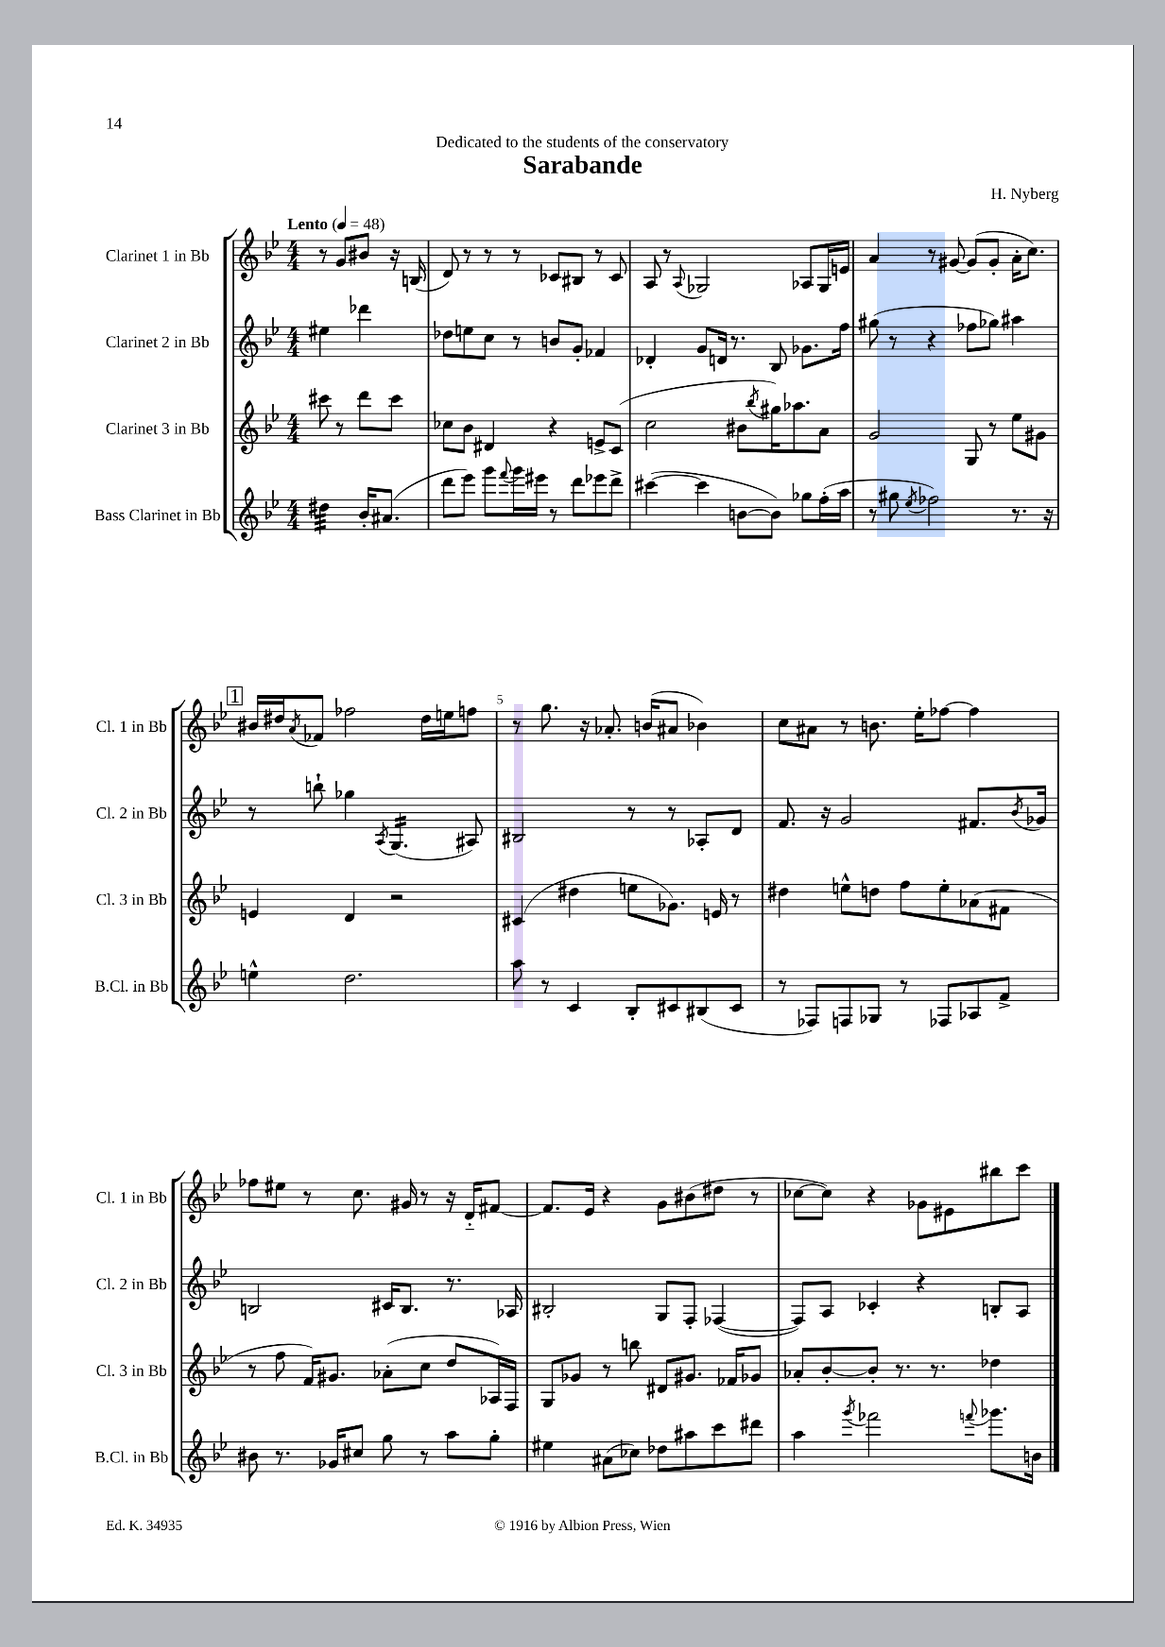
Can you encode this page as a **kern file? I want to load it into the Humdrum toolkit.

**kern	**kern	**kern	**kern
*staff4	*staff3	*staff2	*staff1
*clefG2	*clefG2	*clefG2	*clefG2
*k[b-e-]	*k[b-e-]	*k[b-e-]	*k[b-e-]
*M4/4	*M4/4	*M4/4	*M4/4
*MM48	*MM48	*MM48	*MM48
4dd#	8ccc#	4ee#	8r
.	8r	.	8g
16b-'	8ddd	4ddd-	8b#
(8.a#	.	.	.
.	8ccc#	.	16r
.	.	.	(16B
=	=	=	=
8ddd	8cc-	8dd-	8d)
8eee-)	8b-	8ee	8r
8ggg	4d#	8cc	8r
8qqfff	.	.	.
16ggg	.	8r	8r
16eee#	.	.	.
8r	4r	8b	8c-
8ddd	.	8g'	8B#
8eee-	8e^	4f-	8r
8ddd^	(8c	.	8c-
=	=	=	=
([4ccc#	2cc	4d-'	8A
.	.	.	8r
.	.	.	8qqA
4ccc#]	.	8g	2G-
.	.	16d	.
.	.	8.r	.
[8b	8b#	.	.
.	8qbb-	.	.
8b])	16gg#)	8B-	.
.	8.aa-	.	.
8gg-	.	8.g-	8A-
(16ff'	8a	.	16G-
16aa	.	16ff	16e
=	=	=	=
8r	2g	(8gg#	4a
8gg#	.	8r	.
8qee-	.	.	.
2ff-)	.	4r	8r
.	.	.	[8g#
.	8G	8ff-	(8g#]
.	8r	8gg-)	8g#'
8.r	8ee-	4aa#	16a'
.	.	.	8.cc)
.	8g#	.	.
16r	.	.	.
=	=	=	=
4ee^^	4e	8r	16b#
.	.	.	16dd#
.	.	.	8qa
.	.	8bb`	8f-
2.dd	4d	4gg-	2ff-
.	.	8qA	.
.	2r	(4.G	.
.	.	.	16dd#
.	.	.	16ee
.	.	8A#)	8ff
=	=	=	=
8aa	(4c#	2B#	8r
8r	.	.	8.gg
4c	4dd#	.	.
.	.	.	16r
.	.	.	8.a-'
8B-'	8ee	8r	.
.	.	.	(16b
8c#	8.g-)	8r	8a#
(8B#	.	8A-'	4b-)
.	16e	.	.
8c#	8r	8d	.
=	=	=	=
8r	4dd#	8.f	8cc
8F-)	.	.	8a#
.	.	16r	.
8F	8ee^^	2g	8r
8G-	8dd	.	8.b
8r	8ff	.	.
.	.	.	16ee-'
8F-	8ee'	.	[8ff-
8A-	(8a-	8.f#	4ff-]
8f^	8f#	.	.
.	.	8qb-	.
.	.	16g-	.
=	=	=	=
8b#	8r	2B	8ff-
8.r	8ff	.	8ee#
.	16f)	.	8r
16g-	8.g#	.	.
8cc#	.	.	8.cc
8gg	(8a-'	16c#	.
.	.	8.B	16g#
8r	8cc	.	8r
8aa	8dd	8.r	16r
.	.	.	16d'~
8gg'	16A-)	.	[8f#
.	16F	16A-	.
=	=	=	=
4ee#	8G	2B#'	8.f#]
.	8g-	.	.
.	.	.	16e-
(8a#	8r	.	4r
8cc-)	8bb	.	.
8dd-	8d#	8G	8g
8aa#	8.g#	8F'	(8b#
8ccc	.	([4F-	8dd#
.	16f-	.	.
8ddd#	8g-	.	8r
=	=	=	=
4aa	8a-'	8F-])	[8cc-
.	[8b-'	8A	8cc-])
8qggg	.	.	.
2fff-	8b-']	4c-'	4r
.	8.r	.	.
.	.	4r	8g-
.	8.r	.	.
.	.	.	8e#
8qqfff	.	.	.
8.ggg-	4dd-	8B'	8bb#
.	.	8A	8ccc
16b	.	.	.
==	==	==	==
*-	*-	*-	*-
